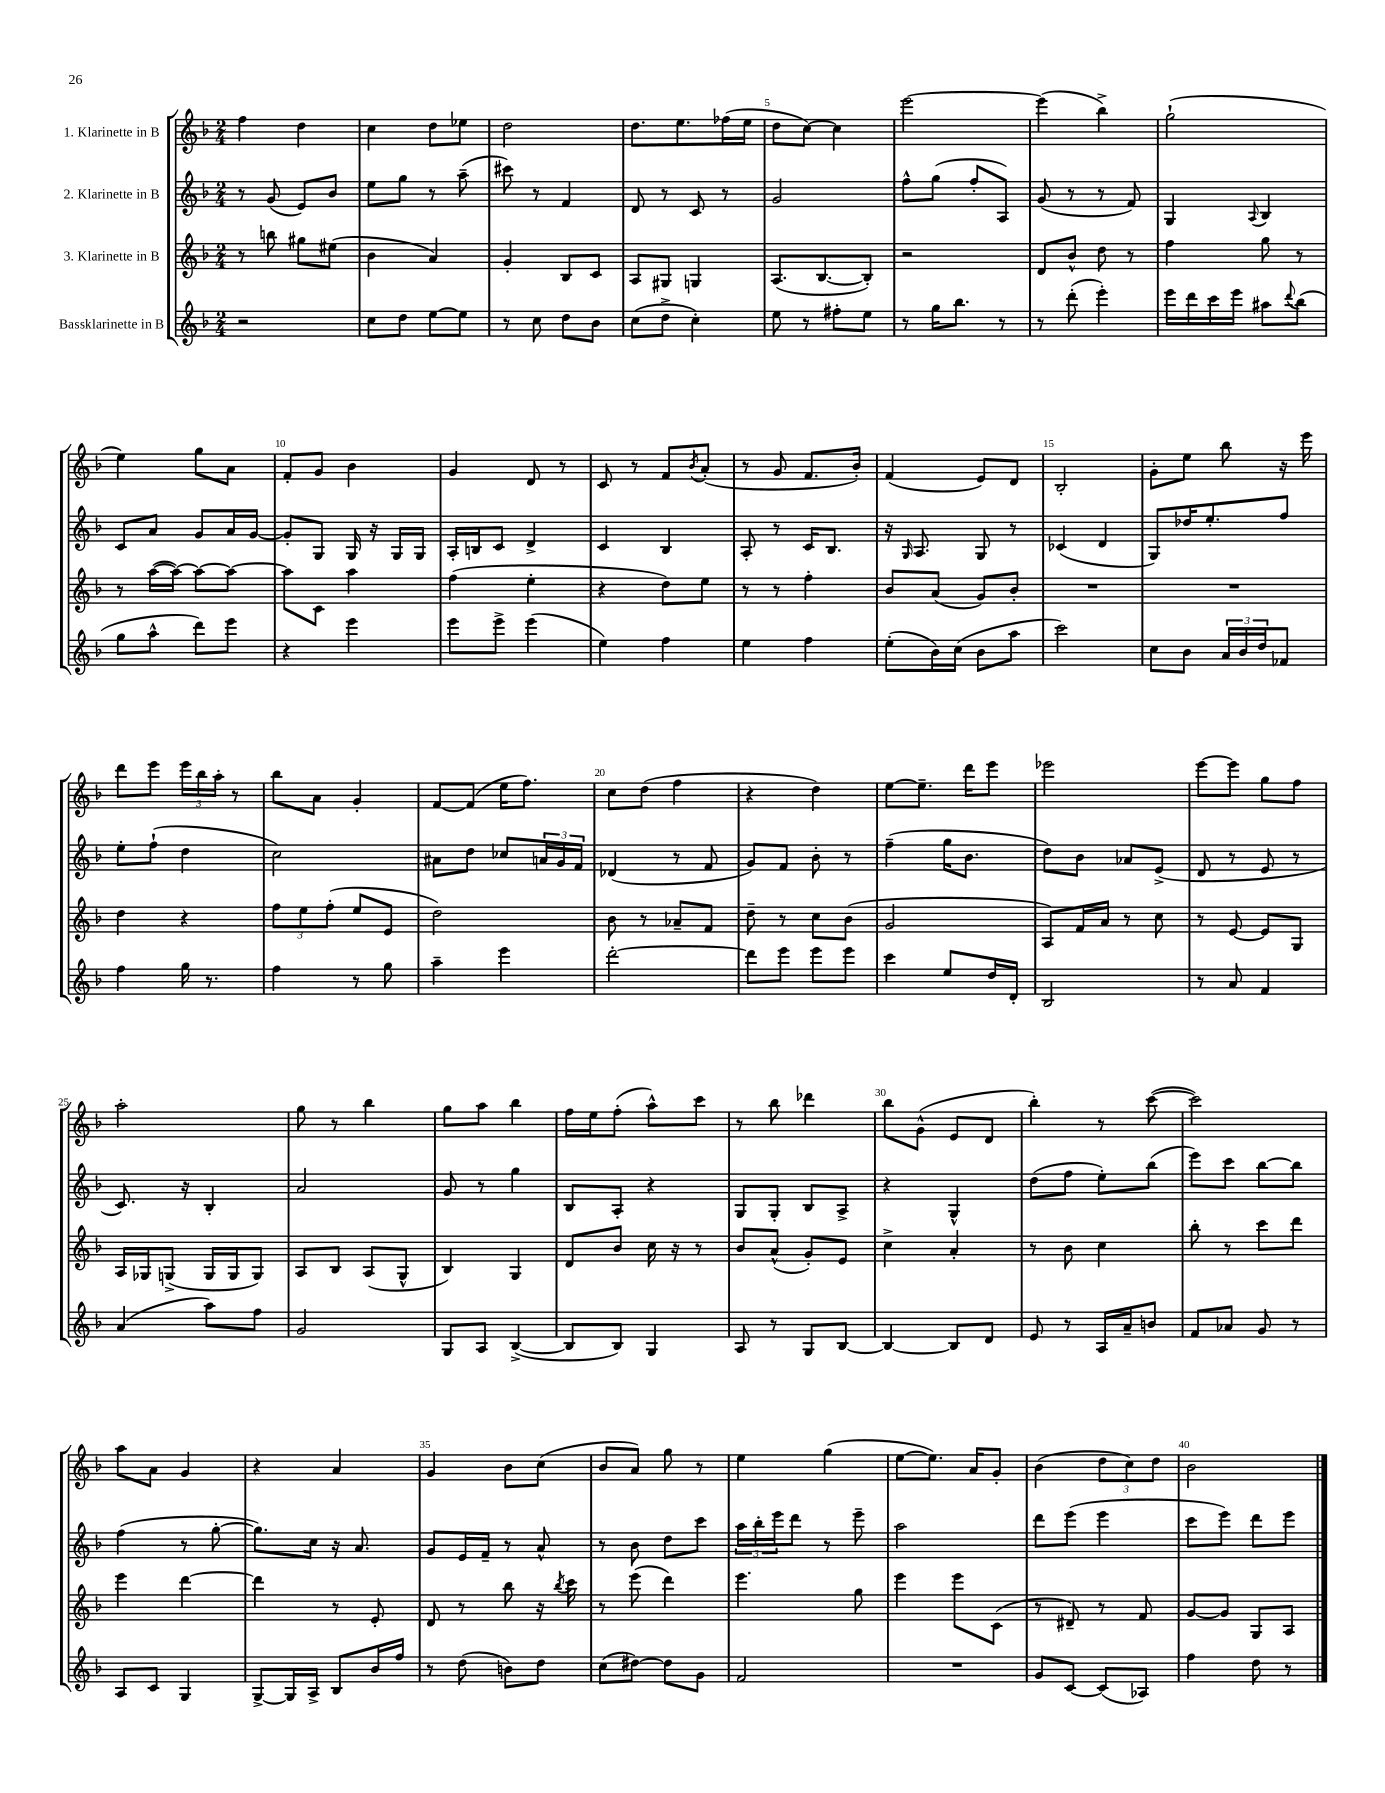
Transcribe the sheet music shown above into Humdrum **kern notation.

**kern	**kern	**kern	**kern
*part4	*part3	*part2	*part1
*staff4	*staff3	*staff2	*staff1
*I"Bassklarinette in B	*I"3. Klarinette in B	*I"2. Klarinette in B	*I"1. Klarinette in B
*clefG2	*clefG2	*clefG2	*clefG2
*k[b-]	*k[b-]	*k[b-]	*k[b-]
*M2/4	*M2/4	*M2/4	*M2/4
=1	=1	=1	=1
2r	8r	8r	4ff\
.	8bbn\	(8g/	.
.	8gg#X\L	8e/L)	4dd\
.	(8ee#X\J	8b-/J	.
=2	=2	=2	=2
8cc\L	4b-\	8ee\L	4cc\
8dd\J	.	8gg\J	.
[8ee\L	4a/)	8r	8dd\L
8ee\J]	.	(8aa~\	8ee-X\J
=3	=3	=3	=3
8r	4g'/	8ccc#X\)	2dd\
8cc\	.	8r	.
8dd\L	8B-/L	4f/	.
8b-\J	8c/J	.	.
=4	=4	=4	=4
(8cc\L	8A/L	8d/	8.dd\L
8dd^\J	8G#X/J	8r	.
.	.	.	8.ee\
4cc'\)	4Gn/	8c/	.
.	.	8r	(16ff-X\L
.	.	.	16ee\JJ
=5	=5	=5	=5
8ee\	(8.A/L	2g/	8dd\L
8r	.	.	[8cc\J)
.	[8.B-/	.	.
8ff#X'\L	.	.	4cc\]
8ee\J	8B-'/J])	.	.
=6	=6	=6	=6
8r	2r	8ff^^\L	[2eee\
16gg\KL	.	(8gg\J	.
8.bb-\J	.	.	.
.	.	8ff'/L	.
8r	.	8A/J)	.
=7	=7	=7	=7
8r	8d/L	(8g/	(4eee\]
(8ddd'\	8b-^^/J	8r	.
4eee'\)	8dd\	8r	4bb-^\)
.	8r	8f/)	.
=8	=8	=8	=8
16eee\LL	4ff\	4G/	(2gg`\
16ddd\	.	.	.
16ccc\	.	.	.
16eee\JJ	.	.	.
.	.	8qqA/	.
8aa#X\L	8gg\	4B-/	.
8qqddd/	.	.	.
(8bb-\J	8r	.	.
!!LO:LB:g=z
=9	=9	=9	=9
8gg\L	8r	8c/L	4ee\)
8aa^^\J	([16aa\LL	8a/J	.
.	16aa\JJ_)	.	.
8ddd\L)	8aa\L_	8g/L	8gg\L
8eee\J	8aa\J_	16a/L	8a\J
.	.	[16g/JJ	.
=10	=10	=10	=10
4r	8aa\L]	8g'/L]	8f'/L
.	8c\J	8G/J	8g/J
4eee\	4aa\	16G/	4b-\
.	.	16r	.
.	.	16G/LL	.
.	.	16G/JJ	.
=11	=11	=11	=11
8eee\L	(4ff\	16A'/LL	4g/
.	.	16Bn/J	.
8eee^\J	.	8c/J	.
(4eee\	4ee'\	4d^/	8d/
.	.	.	8r
=12	=12	=12	=12
4ee\)	4r	4c/	8c/
.	.	.	8r
4ff\	8dd\L)	4B-/	8f/L
.	.	.	8qb-/
.	8ee\J	.	(8a'/J
=13	=13	=13	=13
4ee\	8r	8A'/	8r
.	8r	8r	8g/
4ff\	4ff'\	16c/KL	8.f/L
.	.	8.B-/J	.
.	.	.	16b-'/Jk)
=14	=14	=14	=14
(8ee'\L	8b-/L	16r	(4f/
.	.	16qqG/	.
.	.	8.A/	.
16b-\L)	(8a/J	.	.
(16cc\JJ	.	.	.
8b-\L	8g/L)	8G/	8e/L)
8aa\J	8b-'/J	8r	8d/J
=15	=15	=15	=15
2ccc\)	2r	(4c-X/	2B-'/
.	.	4d/	.
=16	=16	=16	=16
8cc\L	2r	8G/L)	8g'\L
8b-\J	.	16dd-X/K	8ee\J
.	.	8.ee'/	.
24a/LL	.	.	8bb-\
24b-/	.	.	.
24dd/J	.	.	.
8f-X/J	.	8ff/J	16r
.	.	.	16eee\
!!LO:LB:g=z
=17	=17	=17	=17
4ff\	4dd\	8ee'\L	8ddd\L
.	.	(8ff`\J	8eee\J
16gg\	4r	4dd\	24eee\LL
.	.	.	24bb-\
8.r	.	.	.
.	.	.	24aa'\JJ
.	.	.	8r
=18	=18	=18	=18
4ff\	12ff\L	2cc\)	8bb-\L
.	12ee\	.	.
.	.	.	8a\J
.	(12ff'\J	.	.
8r	8ee/L	.	4g'/
8gg\	8e/J	.	.
=19	=19	=19	=19
4aa~\	2dd\)	8a#X\L	[8f/L
.	.	8dd\J	(8f/J]
4eee\	.	8cc-X/L	16ee\KL
.	.	.	8.ff\J)
.	.	24an/L	.
.	.	24g/	.
.	.	24f/JJ	.
=20	=20	=20	=20
[2ddd'\	8b-\	(4d-X/	8cc\L
.	8r	.	(8dd\J
.	8a-X~/L	8r	4ff\
.	8f/J	8f/	.
=21	=21	=21	=21
8ddd\L]	8dd~\	8g/L)	4r
8eee\J	8r	8f/J	.
8eee\L	8cc\L	8b-'\	4dd\)
8eee\J	(8b-\J	8r	.
=22	=22	=22	=22
4ccc\	2g/	(4ff~\	[8ee\L
.	.	.	8.ee~\J]
8ee/L	.	16gg\KL	.
.	.	8.b-\J	16ddd\KL
16dd/L	.	.	8eee\J
16d'/JJ	.	.	.
=23	=23	=23	=23
2B-/	8A/L)	8dd\L)	2eee-X\
.	16f/L	8b-\J	.
.	16a/JJ	.	.
.	8r	8a-X/L	.
.	8cc\	(8e^/J	.
=24	=24	=24	=24
8r	8r	8d/	[8eee\L
8a/	[8e/	8r	8eee\J]
4f/	8e/L]	8e/	8gg\L
.	8G/J	8r	8ff\J
!!LO:LB:g=z
=25	=25	=25	=25
(4a/	16A/LL	8.c/)	2aa'\
.	16G-X/J	.	.
.	(8Gn^/J	.	.
.	.	16r	.
8aa\L)	16G/LL	4B-'/	.
.	16G/J	.	.
8ff\J	8G/J)	.	.
=26	=26	=26	=26
2g/	8A/L	2a/	8gg\
.	8B-/J	.	8r
.	(8A/L	.	4bb-\
.	8G^^/J	.	.
=27	=27	=27	=27
8G/L	4B-/)	8g/	8gg\L
8A/J	.	8r	8aa\J
([4B-^/	4G/	4gg\	4bb-\
=28	=28	=28	=28
8B-/L]	8d/L	8B-/L	16ff\LL
.	.	.	16ee\J
8B-/J)	8b-/J	8A'/J	(8ff'\J
4G/	16cc\	4r	8aa^^\L)
.	16r	.	.
.	8r	.	8ccc\J
=29	=29	=29	=29
8A/	8b-/L	8G/L	8r
8r	(8a^^/J	8G'/J	8bb-\
8G/L	8g'/L)	8B-/L	4ddd-X\
[8B-/J	8e/J	8A^/J	.
=30	=30	=30	=30
4B-/_	4cc^\	4r	8bb-\L
.	.	.	(8g^^\J
8B-/L]	4a'/	4G^^/	8e/L
8d/J	.	.	8d/J
=31	=31	=31	=31
8e/	8r	(8dd\L	4bb-'\)
8r	8b-\	8ff\J	.
16A/LL	4cc\	8ee'\L)	8r
16a~/J	.	.	.
8bn/J	.	(8bb-\J	([8ccc\
=32	=32	=32	=32
8f/L	8bb-'\	8eee\L)	2ccc\])
8a-X/J	8r	8ccc\J	.
8g/	8ccc\L	[8bb-\L	.
8r	8ddd\J	8bb-\J]	.
!!LO:LB:g=z
=33	=33	=33	=33
8A/L	4eee\	(4ff\	8aa\L
8c/J	.	.	8a\J
4G/	[4ddd\	8r	4g/
.	.	[8gg'\	.
=34	=34	=34	=34
[8G^/L	4ddd\]	8.gg\L])	4r
16G/L]	.	.	.
16A^/JJ	.	16cc\Jk	.
8B-/L	8r	16r	4a/
.	.	8.a/	.
16b-/L	8e'/	.	.
16ff/JJ	.	.	.
=35	=35	=35	=35
8r	8d/	8g/L	4g/
(8dd\	8r	16e/L	.
.	.	16f~/JJ	.
8bn\L)	8bb-\	8r	8b-\L
8dd\J	16r	8a^^/	(8cc\J
.	8qbb-/	.	.
.	16ccc\	.	.
=36	=36	=36	=36
(8cc\L	8r	8r	8b-/L
[8dd#X\J)	(8eee\	8b-\	8a/J)
8dd#\L]	4ddd\)	8dd\L	8gg\
8g\J	.	8ccc\J	8r
=37	=37	=37	=37
2f/	4.eee\	24aa\LL	4ee\
.	.	24bb-'\	.
.	.	24eee\J	.
.	.	8ddd\J	.
.	.	8r	(4gg\
.	8gg\	8eee~\	.
=38	=38	=38	=38
2r	4eee\	2aa\	[8ee\L
.	.	.	8.ee\J])
.	8eee\L	.	.
.	.	.	16a/KL
.	(8c\J	.	8g'/J
=39	=39	=39	=39
8g/L	8r	8ddd\L	(4b-\
[8c/J	8d#X~/)	(8eee\J	.
(8c/L]	8r	4eee\	12dd\L
.	.	.	12cc\)
8A-X/J)	8f/	.	.
.	.	.	12dd\J
=40	=40	=40	=40
4ff\	[8g/L	8ccc\L	2b-\
.	8g/J]	8eee\J)	.
8dd\	8G/L	8ddd\L	.
8r	8A/J	8eee\J	.
==	==	==	==
*-	*-	*-	*-
